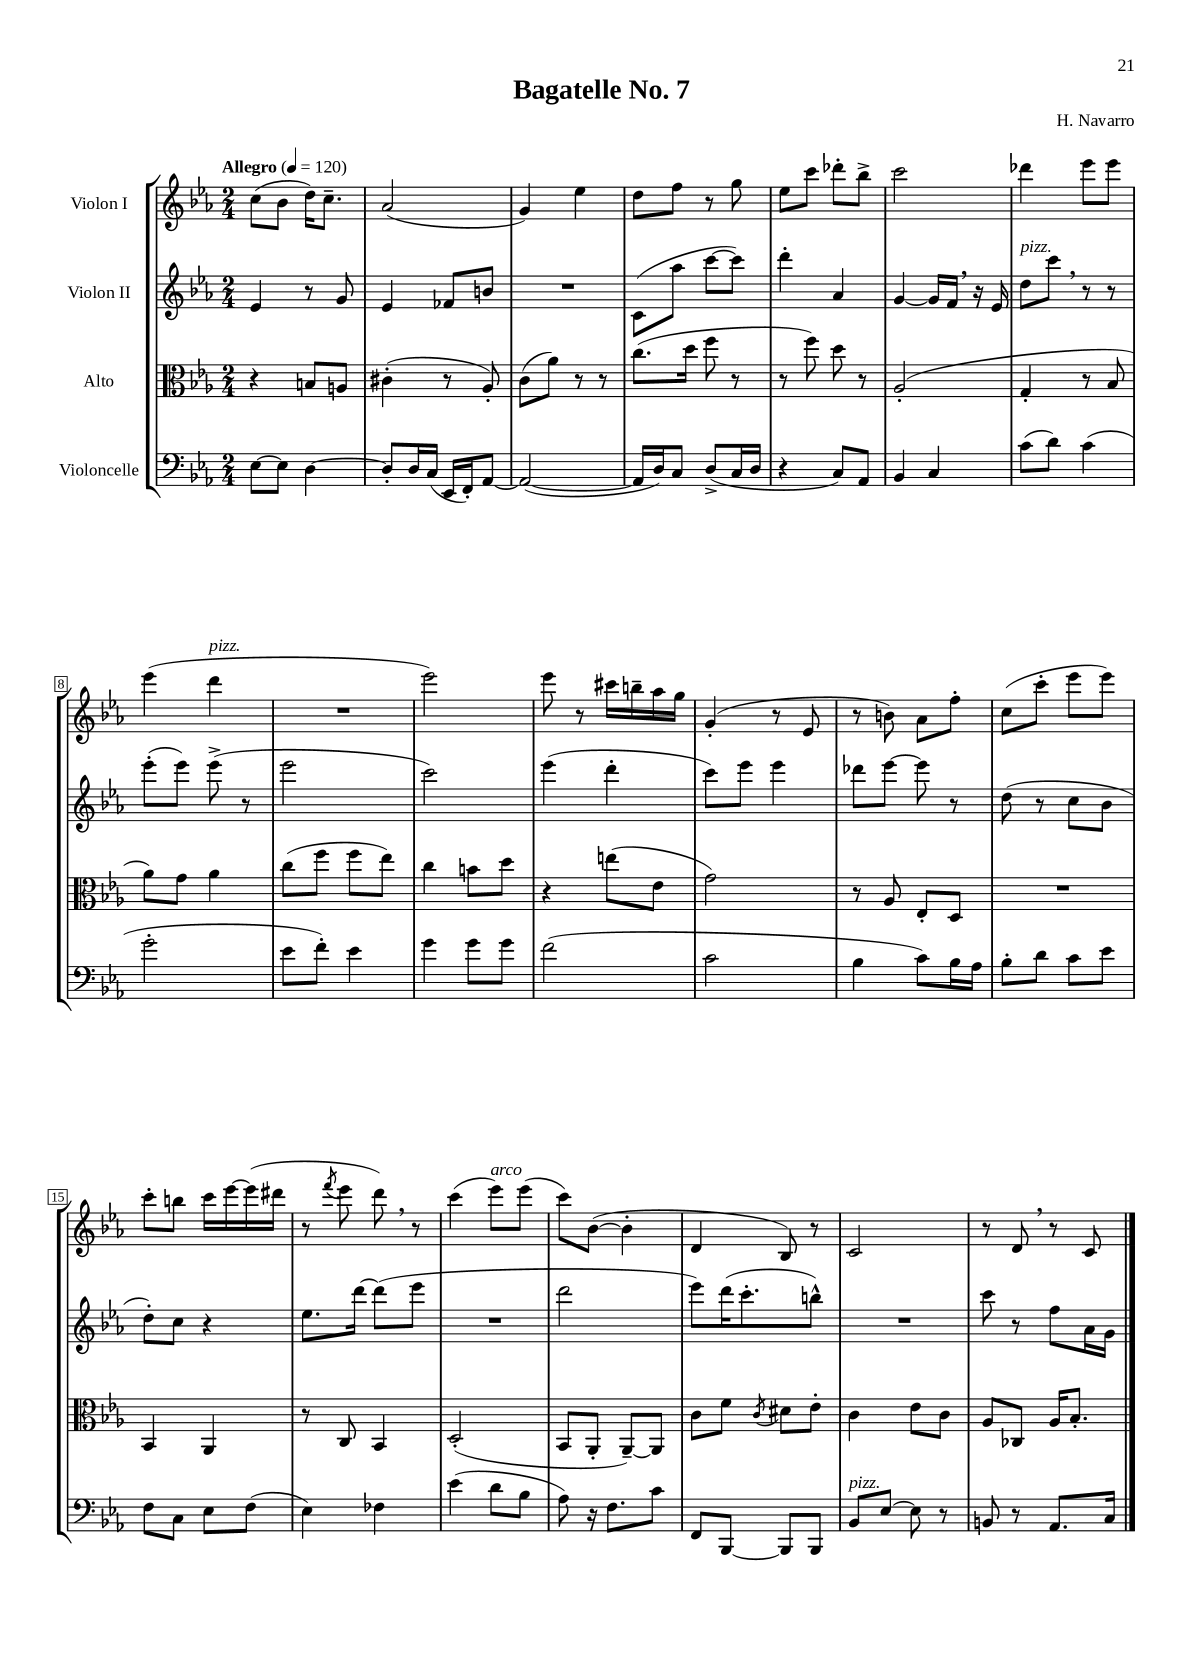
\header { title = "Bagatelle No. 7" composer = "H. Navarro" }
<<
\new StaffGroup <<
\new Staff = "s0" \with { instrumentName = "Violon I" } {
    \clef treble \key ees \major \numericTimeSignature \time 2/4 \tempo "Allegro" 4 = 120
    c''8( bes'8 d''16) c''8.-- |
    aes'2( |
    g'4) ees''4 |
    d''8 f''8 r8 g''8 |
    ees''8 c'''8 des'''8-. bes''8-> |
    c'''2 |
    des'''4 ees'''8 ees'''8 |
    ees'''4( d'''4^\markup { \italic "pizz." } |
    R2 |
    ees'''2) |
    ees'''8 r8 cis'''16 b''16-- aes''16 g''16 |
    g'4-.( r8 ees'8 |
    r8 b'8) aes'8 f''8-. |
    c''8( c'''8-. ees'''8 ees'''8) |
    c'''8-. b''8 c'''16 ees'''16~ ees'''16( dis'''16 |
    r8 \acciaccatura { f'''8 } ees'''8 d'''8) \breathe r8 |
    c'''4( ees'''8^\markup { \italic "arco" }) ees'''8( |
    c'''8) bes'8~( bes'4-. |
    d'4 bes8) r8 |
    c'2 |
    r8 d'8 \breathe r8 c'8 \bar "|." |
}
\new Staff = "s1" \with { instrumentName = "Violon II" } {
    \clef treble \key ees \major \numericTimeSignature \time 2/4
    ees'4 r8 g'8 |
    ees'4 fes'8 b'8 |
    R2 |
    c'8( aes''8 c'''8~ c'''8) |
    d'''4-. aes'4 |
    g'4~ g'16 f'16 \breathe r16 ees'16 |
    d''8^\markup { \italic "pizz." } c'''8 \breathe r8 r8 |
    ees'''8-.( ees'''8) ees'''8->( r8 |
    ees'''2 |
    c'''2) |
    ees'''4( d'''4-. |
    c'''8) ees'''8 ees'''4 |
    des'''8 ees'''8~ ees'''8 r8 |
    d''8( r8 c''8 bes'8 |
    d''8-.) c''8 r4 |
    ees''8. d'''16~ d'''8( ees'''8 |
    R2 |
    d'''2 |
    ees'''8) d'''16( c'''8.-. b''8-^) |
    R2 |
    c'''8 r8 f''8 aes'16 g'16 \bar "|." |
}
\new Staff = "s2" \with { instrumentName = "Alto" } {
    \clef alto \key ees \major \numericTimeSignature \time 2/4
    r4 b8 a8 |
    cis'4-.( r8 aes8-.) |
    c'8( aes'8) r8 r8 |
    c''8.( d''16 f''8 r8 |
    r8 f''8) d''8 r8 |
    aes2-.( |
    g4-. r8 bes8 |
    aes'8) g'8 aes'4 |
    c''8( f''8 f''8 ees''8) |
    c''4 b'8 d''8 |
    r4 e''8( ees'8 |
    g'2) |
    r8 aes8 ees8-. d8 |
    R2 |
    bes,4 aes,4 |
    r8 c8 bes,4 |
    d2-.( |
    bes,8 aes,8-. aes,8~--) aes,8 |
    c'8 f'8 \acciaccatura { c'8 } dis'8 ees'8-. |
    c'4 ees'8 c'8 |
    aes8 ces8 aes16 bes8.-. \bar "|." |
}
\new Staff = "s3" \with { instrumentName = "Violoncelle" } {
    \clef bass \key ees \major \numericTimeSignature \time 2/4
    ees8~ ees8 d4~ |
    d8-. d16 c16( ees,16 f,16-.) aes,8~ |
    aes,2~( |
    aes,16 d16) c8 d8->( c16 d16 |
    r4 c8) aes,8 |
    bes,4 c4 |
    c'8( d'8) c'4( |
    g'2-. |
    ees'8 f'8-.) ees'4 |
    g'4 g'8 g'8 |
    f'2( |
    c'2 |
    bes4 c'8) bes16 aes16 |
    bes8-. d'8 c'8 ees'8 |
    f8 c8 ees8 f8( |
    ees4) fes4 |
    ees'4( d'8 bes8 |
    aes8) r16 f8. c'8 |
    f,8 bes,,8~ bes,,8 bes,,8 |
    bes,8^\markup { \italic "pizz." } ees8~ ees8 r8 |
    b,8 r8 aes,8. c16 \bar "|." |
}
>>
>>
\layout { \context { \Score \override BarNumber.stencil = #(make-stencil-boxer 0.1 0.3 ly:text-interface::print) } }
